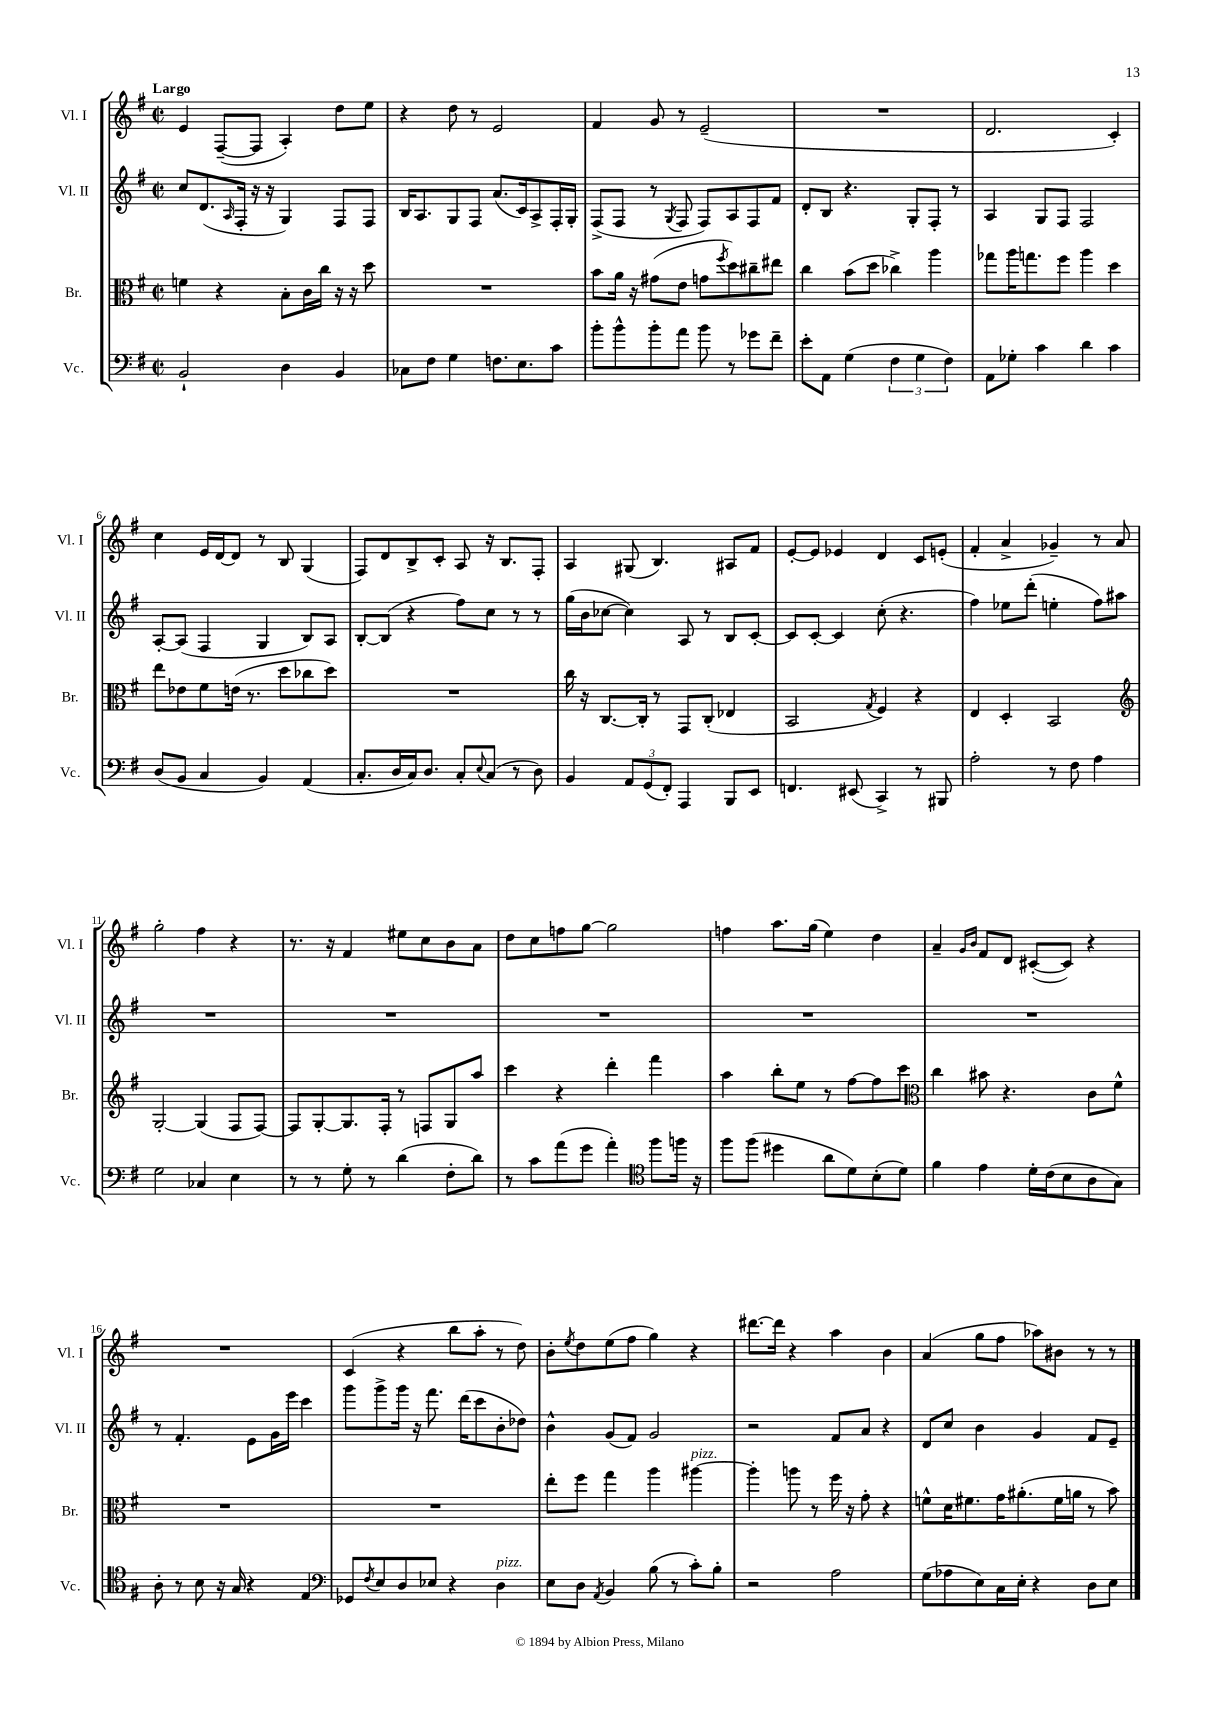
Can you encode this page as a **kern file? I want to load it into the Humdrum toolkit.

**kern	**kern	**kern	**kern
*staff4	*staff3	*staff2	*staff1
*clefF4	*clefC3	*clefG2	*clefG2
*k[f#]	*k[f#]	*k[f#]	*k[f#]
*M2/2	*M2/2	*M2/2	*M2/2
*met(c|)	*met(c|)	*met(c|)	*met(c|)
2BB`/	4f\	8cc/L	4e/
.	.	(8.d/	.
.	4r	.	([8F#~/L
.	.	16qqA/	.
.	.	16F#'/Jk	.
.	.	16r	8F#/]J
.	.	16r	.
4D\	8B'\L	4G/)	4A'/)
.	16c\L	.	.
.	16cc\JJ	.	.
4BB/	16r	8F#/L	8dd\L
.	16r	.	.
.	8dd\	8F#/J	8ee\J
=	=	=	=
8C-\L	1r	16B/LK	4r
.	.	8.A/	.
8F#\J	.	.	.
4G\	.	8G/	8dd\
.	.	8F#/J	8r
8.F\L	.	(8.a/L	2e/
8.E\	.	16c/k)	.
.	.	8A^/	.
8c\J	.	16F#'/L	.
.	.	16G'/JJ	.
=	=	=	=
8b'\L	8b\L	(8F#^/L	4f#/
8b^^\	16a\Jk	8F#/J	.
.	16r	.	.
8b'\	(8g#\L	8r	8g/
.	.	8qG/	.
8a\J	8e\J	8F#/	8r
8b\	8g\L	8F#/L)	(2e~/
.	8qff#/	.	.
8r	8dd\)	8A/	.
8g-\L	8cc#~\	8F#/	.
8f#~\J	8ee#\J	8f#/J	.
=	=	=	=
8e'\L	4cc\	8d'/L	1r
8AA\J	.	8B/J	.
(4G\	(8b\L	4.r	.
.	8dd\J	.	.
6F#\	4cc-^\)	.	.
.	.	8G'/L	.
6G\	.	.	.
.	4aa\	8F#'/J	.
6F#\)	.	.	.
.	.	8r	.
=	=	=	=
8AA\L	8gg-\L	4A/	2.d/
8G-'\J	16aa\K	.	.
.	8.gg\	.	.
4c\	.	8G/L	.
.	8ff#\J	8F#/J	.
4d\	4aa\	2F#/	.
4c\	4dd\	.	4c'/)
=	=	=	=
(8D/L	8ee\L	[8A'/L	4cc\
8BB/J	8e-\	(8A/]J	.
4C/	8f#\	4F#/	16e/LL
.	.	.	[16d/J
.	(16e\Jk	.	8d/]J
.	8.r	.	.
4BB/)	.	4G/	8r
.	8dd\L	.	8B/
(4AA/	8cc-\	8B/L)	(4G/
.	8dd\J)	8A/J	.
=	=	=	=
8.C'/L	1r	[8B'/L	8F#/L)
.	.	(8B/]J	8d/
16D/L	.	.	.
16C/J)	.	4r	8B^/
8.D/J	.	.	.
.	.	.	8c'/J
8C'/L	.	8ff#\L)	8A/
8qqE/	.	.	.
(8C/J	.	8cc\J	16r
.	.	.	8.B/L
8r	.	8r	.
8D\)	.	8r	8F#'/J
=	=	=	=
4BB/	16cc\	(16gg\LL	4A/
.	16r	16b\J	.
.	[8.C/L	[8cc-\J	.
12AA/L	.	4cc-\])	(8G#/
.	16C'/]Jk	.	.
(12GG/	.	.	.
.	8r	.	4.B/)
12FF#'/J)	.	.	.
4AAA/	8GG/L	8A/	.
.	(8C'/J	8r	.
8BBB/L	4E-/	8B/L	8A#/L
8EE/J	.	[8c'/J	8f#/J
=	=	=	=
4.FF/	2BB/	8c/]L	[8e'/L
.	.	[8c'/J	8e/]J
.	.	4c/]	4e-/
(8EE#/	.	.	.
.	8qG/	.	.
4CC^/)	4F#/)	(8cc'\	4d/
.	.	4.r	.
8r	4r	.	8c/L
8BBB#/	.	.	(8e'/J
=	=	=	=
2A'\	4E/	4ff#\)	4f#'/
.	4D'/	8ee-\L	4a^/
.	.	(8ddd'\J	.
8r	2BB/	4ee'\	4g-~/)
8F#\	.	.	.
4A\	.	8ff#\L)	8r
.	.	8aa#\J	8a/
=	=	=	=
*	*clefG2	*	*
2G\	[2G'/	1r	2gg'\
4C-/	(4G/]	.	4ff#\
4E\	8F#/L	.	4r
.	[8F#/J)	.	.
=	=	=	=
8r	8F#/]L	1r	8.r
8r	[8G'/	.	.
.	.	.	16r
8G'\	8.G/]	.	4f#/
8r	.	.	.
.	16F#'/Jk	.	.
(4d\	8r	.	8ee#\L
.	8F/L	.	8cc\
8F#'\L	8G/	.	8b\
8d\J)	8aa/J	.	8a\J
=	=	=	=
8r	4ccc\	1r	8dd\L
8c\L	.	.	8cc\
(8a\	4r	.	8ff\
8g\J	.	.	[8gg\J
4a'\)	4ddd'\	.	2gg\]
*clefC4	*	*	*
8ff#\L	4fff#\	.	.
16ff\Jk	.	.	.
16r	.	.	.
=	=	=	=
8ff#\L	4aa\	1r	4ff\
(8ff#\J	.	.	.
4dd#\	8bb'\L	.	8.aa\L
.	8ee\J	.	.
.	.	.	(16gg\Jk
8a\L	8r	.	4ee\)
8d\)	[8ff#\L	.	.
(8B'\	8ff#\]	.	4dd\
8d\J)	8ccc\J	.	.
=	=	=	=
*	*clefC3	*	*
4f#\	4cc\	1r	4a~/
.	.	.	16qqg/LL
.	.	.	16qqb/JJ
4e\	8b#\	.	8f#/L
.	4.r	.	8d/J
16d'\LL	.	.	([8c#'/L
(16c\J	.	.	.
8B\	.	.	8c#/]J)
8A\	8c\L	.	4r
8G\J)	8f#^^\J	.	.
=	=	=	=
8A'\	1r	8r	1r
8r	.	4.f#'/	.
8B\	.	.	.
16r	.	.	.
16G/	.	.	.
4r	.	8e\L	.
.	.	16g\L	.
.	.	16eee\JJ	.
4E/	.	4ccc\	.
=	=	=	=
*clefF4	*	*	*
8GG-/L	1r	8ggg\L	(4c/
8qF#/	.	.	.
8E/	.	8ggg^\	.
8D/	.	16ggg\Jk	4r
.	.	16r	.
8E-/J	.	8.fff#\	.
4r	.	.	8bb\L
.	.	(16ddd\LK	.
.	.	8ccc\	8aa'\J
4D\	.	8b'\	8r
.	.	8dd-\J)	8dd\)
=	=	=	=
8E\L	8ee'\L	4b^^\	8b'\L
.	.	.	8qee/
8D\J	8ff#\J	.	8dd\
8qAA/	.	.	.
4BB/	4gg\	(8g/L	(8ee\
.	.	8f#/J)	8ff#\J
(8B\	4aa\	2g/	4gg\)
8r	.	.	.
8c'\L)	[4aa#\	.	4r
8B'\J	.	.	.
=	=	=	=
2r	4aa#'\]	2r	[8.ddd#\L
.	.	.	16ddd#\]Jk
.	8aa\	.	4r
.	8r	.	.
2A\	16ff#\	8f#/L	4aa\
.	16r	.	.
.	8g'\	8a/J	.
.	4r	4r	4b\
=	=	=	=
(8G\L	8f^^\L	8d/L	(4a/
8A-\	16d\K	8cc/J	.
.	8.f#\	.	.
8E\)	.	4b\	8gg\L
16C\L	16g\K	.	8ff#\J
16E'\JJ	(8.a#'\	.	.
4r	.	4g/	8aa-\L)
.	16f#\L	.	8b#\J
.	16a\JJ	.	.
8D\L	8r	8f#/L	8r
8E\J	8b\)	8e~/J	8r
==	==	==	==
*-	*-	*-	*-
